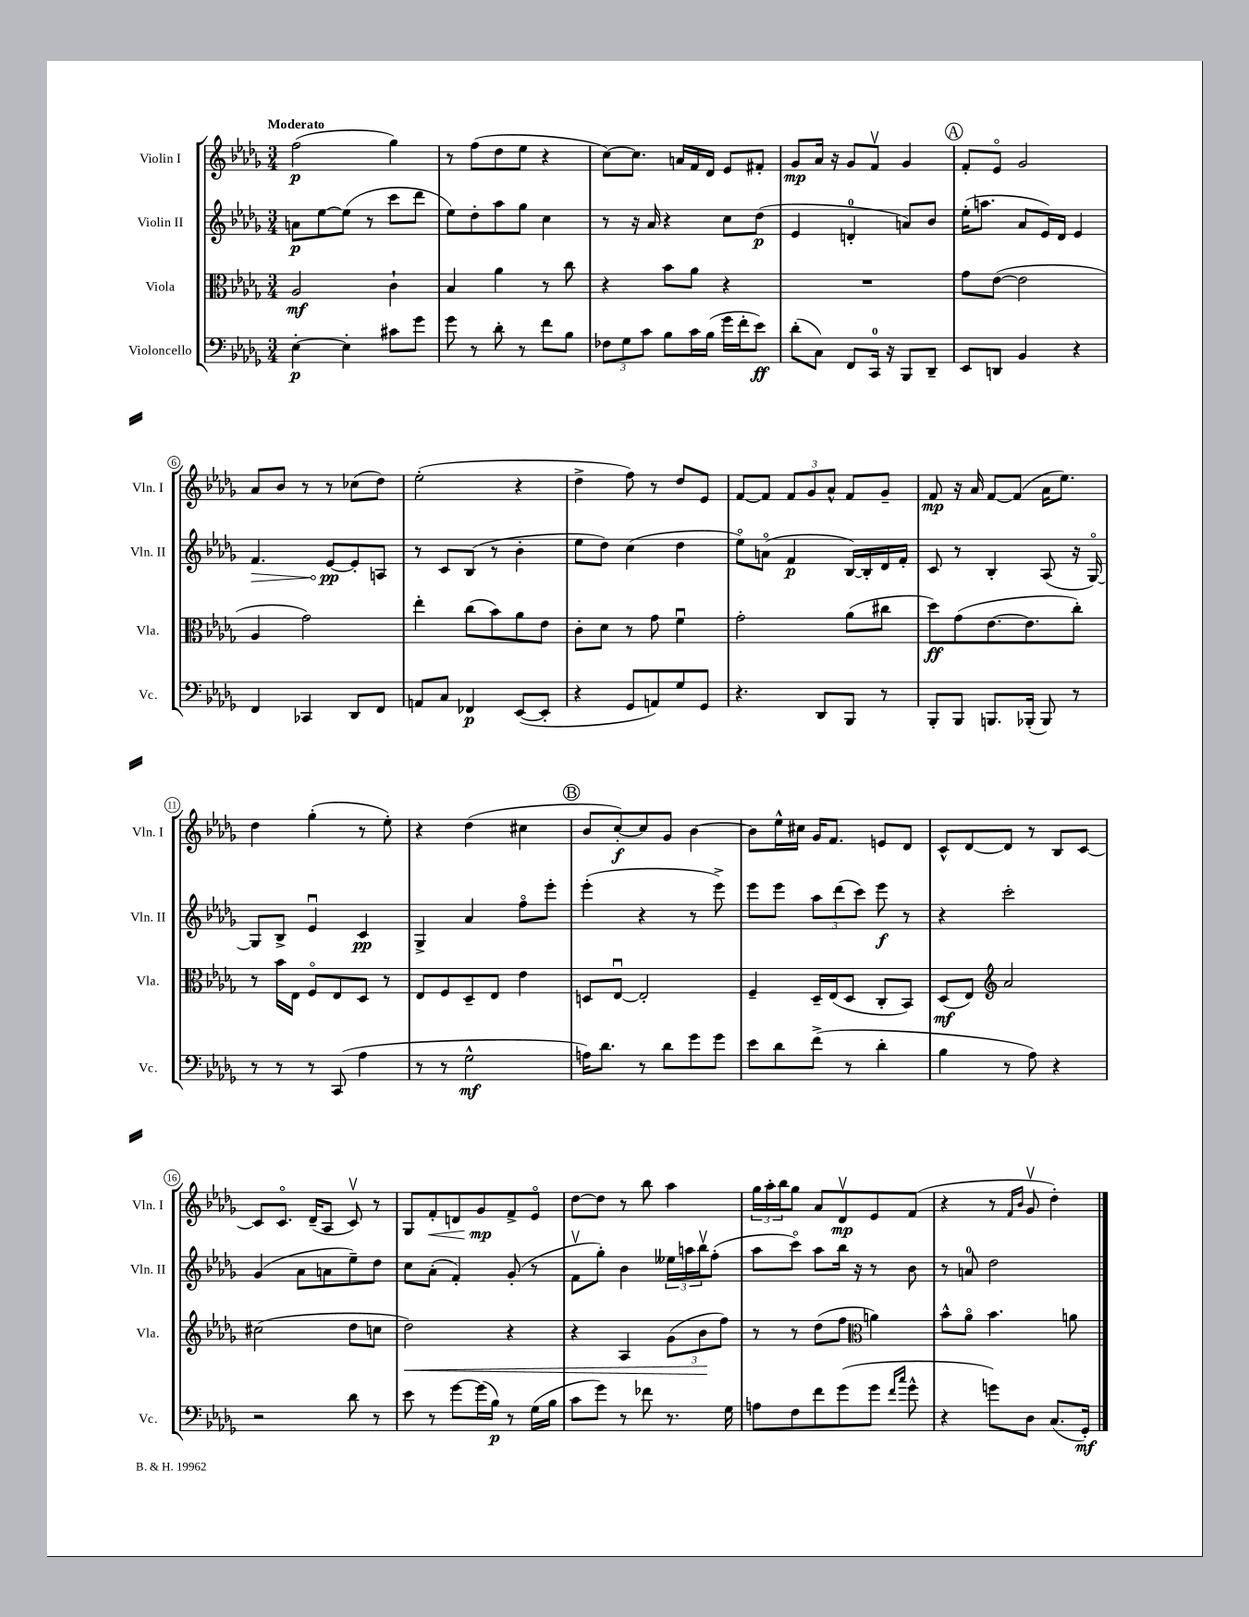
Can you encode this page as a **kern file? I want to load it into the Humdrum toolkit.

**kern	**kern	**kern	**kern
*staff4	*staff3	*staff2	*staff1
*clefF4	*clefC3	*clefG2	*clefG2
*k[b-e-a-d-g-]	*k[b-e-a-d-g-]	*k[b-e-a-d-g-]	*k[b-e-a-d-g-]
*M3/4	*M3/4	*M3/4	*M3/4
[4E-'	2A-	8a	(2ff
.	.	[8ee-	.
4E-']	.	(8ee-]	.
.	.	8r	.
8c#	4c`	8ccc	4gg-)
8g-	.	8ddd-	.
=	=	=	=
8g-	4B-	8ee-)	8r
8r	.	8dd-'	(8ff
8d-'	4a-	8aa-	8dd-
8r	.	8gg-	8ee-
8f	8r	4cc	4r
8B-	8cc	.	.
=	=	=	=
12F-	4r	8r	[8cc)
12G-	.	.	.
.	.	16r	8.cc]
12c	.	.	.
.	.	16a-	.
8B-	8b-	4r	.
.	.	.	16a
16c	8a-	.	16f
(16B-	.	.	16d-
16g-	4r	8cc	8e-
16f'	.	.	.
8e-)	.	(8dd-	8f#'
=	=	=	=
(8d-'	2.r	4e-	8g-
8C)	.	.	16a-
.	.	.	16r
8FF	.	4d'	8g-
16CC	.	.	8fv
16r	.	.	.
8BBB-	.	8a)	4g-
8DD-~	.	8b-	.
=	=	=	=
8EE-	8g-	(16ee-'	8f'
.	.	8.aa	.
8DD	([8e-	.	8e-o
4BB-	2e-]	8a-	2g-
.	.	16e-)	.
.	.	16d-	.
4r	.	4e-	.
=	=	=	=
4FF	4A-	4.f	8a-
.	.	.	8b-
4CC-	2g-)	.	8r
.	.	[8e-	8r
8DD-	.	8e-']	(8cc-
8FF	.	8A	8dd-)
=	=	=	=
8AA	4ee-'	8r	(2ee-'
8C	.	8c	.
4FF-	(8cc	(8B-	.
.	8b-)	8r	.
([8EE-	8a-	4b-'	4r
8EE-']	8e-	.	.
=	=	=	=
4r	8c'	8ee-	4dd-^
.	8d-	8dd-)	.
8GG-	8r	(4cc	8ff)
8AA)	8g-	.	8r
8G-	4fu	4dd-	8dd-
8GG-	.	.	8e-
=	=	=	=
4.r	2g-'	8ee-o)	[8f
.	.	(8ao	8f]
.	.	4f	12f
.	.	.	12g-
8DD-	.	.	.
.	.	.	12a-^^
8BBB-	(8a-	[16B-)	8f
.	.	16B-']	.
8r	8cc#	16d-	8g-~
.	.	16f'	.
=	=	=	=
8BBB-'	8dd-)	8c	8f
8BBB-	(8g-	8r	16r
.	.	.	16a-
8.BBB	[8.e-	4B-'	[8f
.	.	.	(8f]
(16BBB-'	8.e-]	.	.
8BBB-)	.	(8A-	16a-
.	.	.	8.ee-)
8r	8cc')	16r	.
.	.	[16G-o)	.
=	=	=	=
8r	8r	8G-]	4dd-
8r	16b-	8B-^	.
.	16E-	.	.
8r	8Fo	4e-u	(4gg-'
(8CC	8E-	.	.
4A-	8D-	4c	8r
.	8r	.	8ee-')
=	=	=	=
8r	8E-	4G-^	4r
8r	8F	.	.
2G-^^	8D-~	4a-	(4dd-
.	8E-	.	.
.	4e-	8ffo	4cc#
.	.	8eee-'	.
=	=	=	=
16A)	8D	(4eee-'	8b-
8.d-	.	.	.
.	[8E-u	.	[8cc')
8r	2E-']	4r	8cc]
8d-	.	.	8g-
8g-	.	8r	[4b-
8g-	.	8eee-^)	.
=	=	=	=
8e-	4F~	8eee-	8b-]
8d-	.	8eee-	16ee-^^
.	.	.	16cc#
(8f^	16D-~	12aa-	16g-
.	(16E-	.	8.f
.	.	(12ddd-	.
8r	8D-	.	.
.	.	12ccc)	.
4d-'	8C'	8eee-	8e
.	8BB-)	8r	8d-
=	=	=	=
4B-	(8D-	4r	8c^^
.	8E-)	.	[8d-
*	*clefG2	*	*
8r	2a-	2ccc'	8d-]
8A-)	.	.	8r
4r	.	.	8B-
.	.	.	[8c
=	=	=	=
2r	(2cc#	(4g-	8c]
.	.	.	8.co
.	.	8a-	.
.	.	.	(16d-~
.	.	8a	8A-
8d-	8dd-	8ee-~)	8cv)
8r	8cc	8dd-	8r
=	=	=	=
8e-	2dd-)	8cc	8G-
8r	.	(8a-'	8f'
[8g-	.	4f')	8d
(16g-]	.	.	8g-
16B-)	.	.	.
8r	4r	(8g-'	8f^
(16G-	.	8r	8e-o
16B-	.	.	.
=	=	=	=
8c	4r	8fv	[8dd-
8g-)	.	8gg-')	8dd-]
8r	4A-	4b-	8r
8f-	.	.	8bb-
8.r	(12g-	24ee--	4aa-
.	.	24aa	.
.	12b-	24bb-v	.
.	.	(8ff'	.
.	12ff)	.	.
16G-	.	.	.
=	=	=	=
8A	8r	8aa-	24gg-
.	.	.	24aa-'
.	.	.	24bb-
8F	8r	8ccco)	8gg-
8f	(8dd-	8aa-	8a-
(8g-	8ff	16bb-	8d-v
.	.	16r	.
*	*clefC3	*	*
8g-	4a)	8r	8e-
16qqf	.	.	.
16qqcc	.	.	.
8g-^^	.	8b-	(8f
=	=	=	=
4r	8b-^^	8r	4r
.	8a-o	8a	.
8g)	4.b-	2dd-	8r
.	.	.	16qqf
.	.	.	16qqb-
8D-	.	.	8g-v
(8.C	.	.	4dd-')
.	8a	.	.
16GG-')	.	.	.
==	==	==	==
*-	*-	*-	*-
